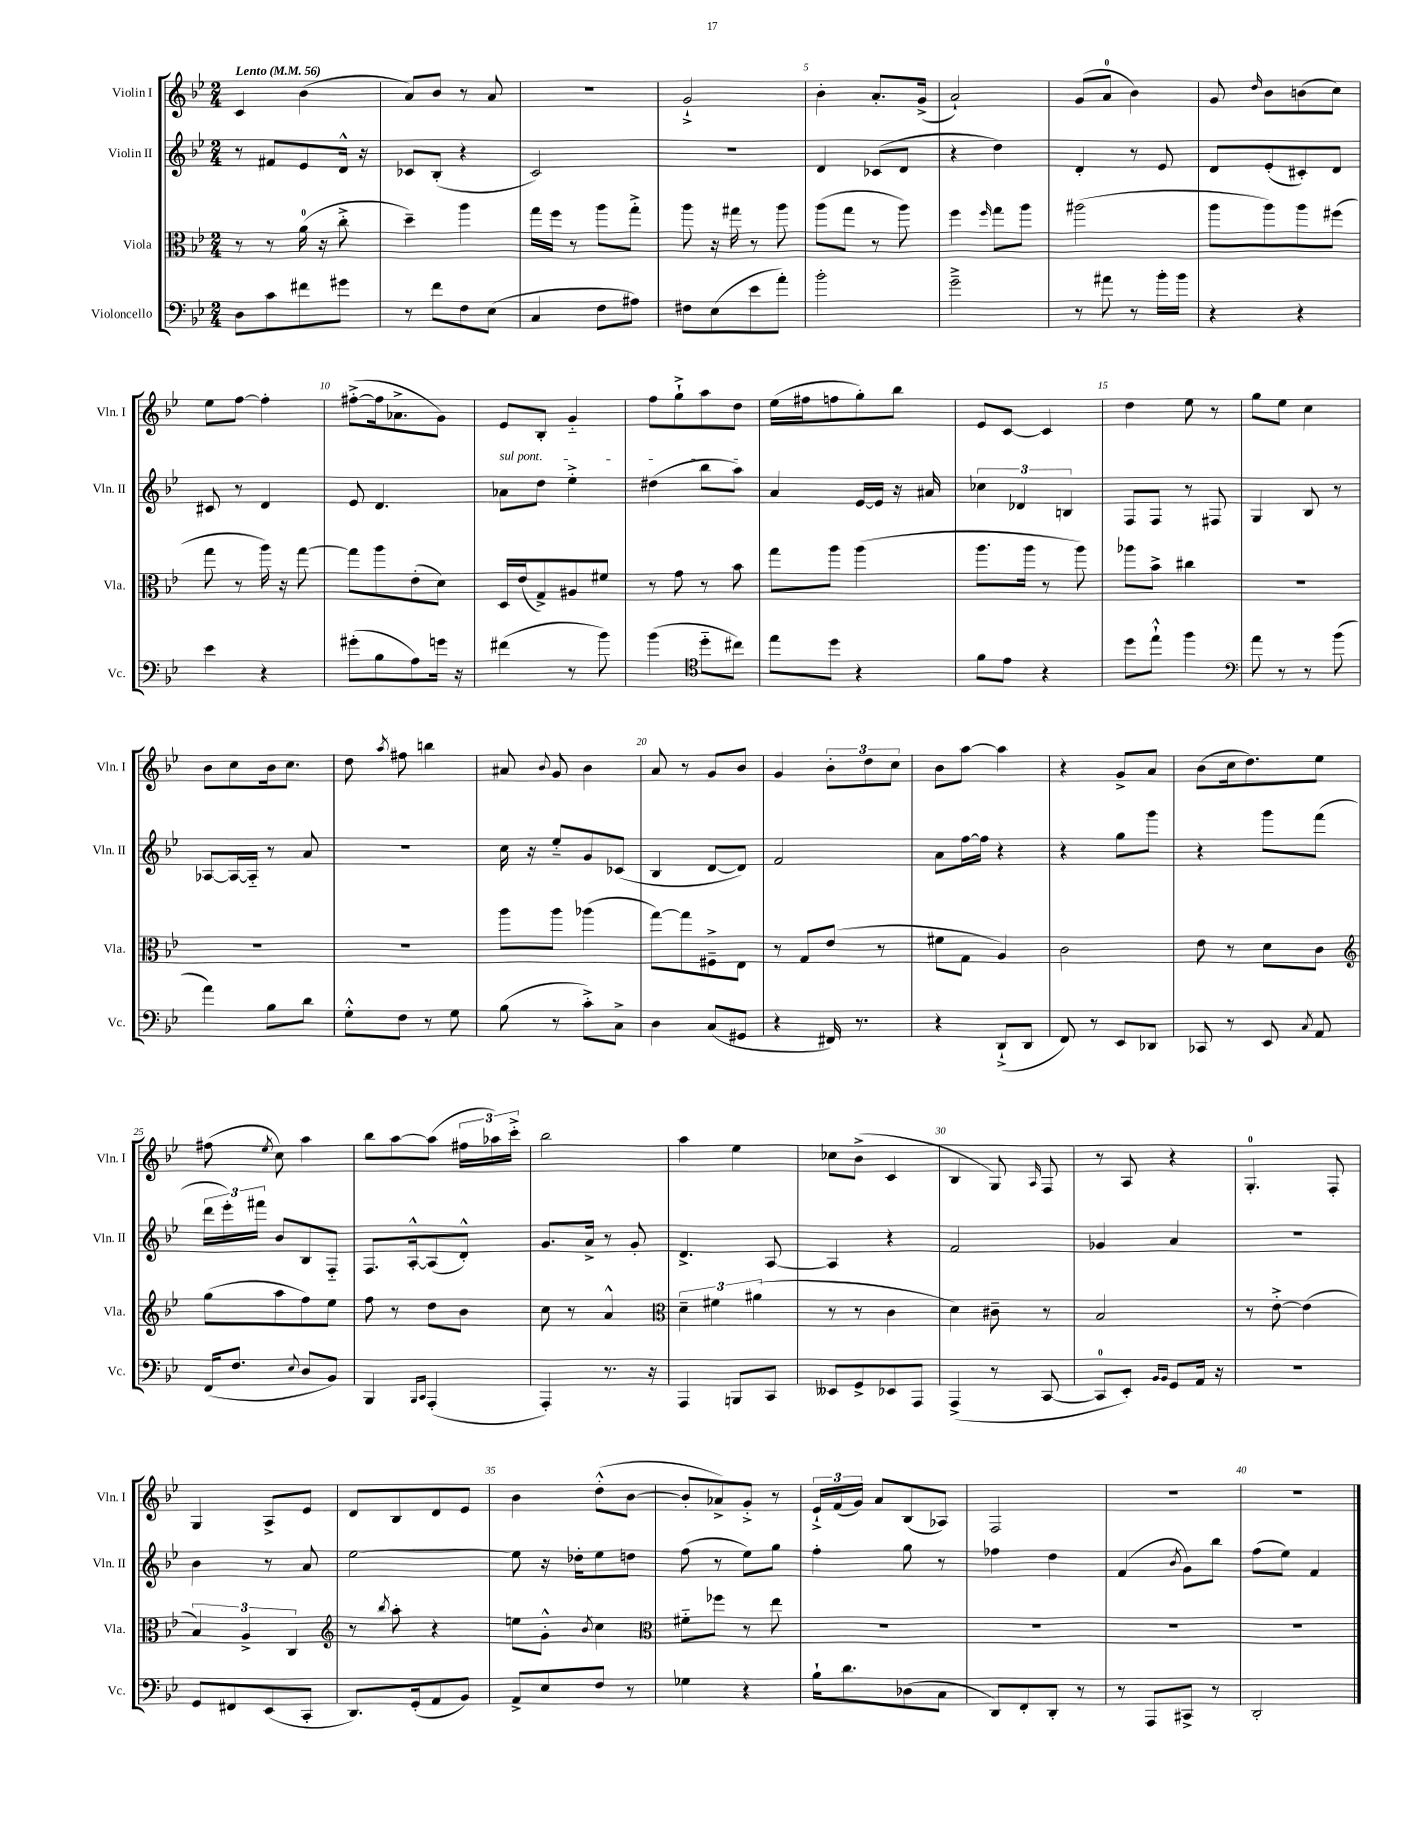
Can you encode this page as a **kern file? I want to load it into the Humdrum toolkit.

**kern	**kern	**kern	**kern
*staff4	*staff3	*staff2	*staff1
*clefF4	*clefC3	*clefG2	*clefG2
*k[b-e-]	*k[b-e-]	*k[b-e-]	*k[b-e-]
*M2/4	*M2/4	*M2/4	*M2/4
*MM56	*MM56	*MM56	*MM56
8D	8r	8r	4c
8c	8r	8f#	.
8f#	(16a	8e-	(4b-
.	16r	.	.
8g#	8cc'^	16d^^	.
.	.	16r	.
=	=	=	=
8r	4dd~)	8c-	8a)
8f	.	(8B-'	8b-
8F	4aa	4r	8r
(8E-	.	.	8a
=	=	=	=
4C	16gg	2c)	2r
.	16ff	.	.
.	8r	.	.
8F	8aa	.	.
8A#)	8gg'^	.	.
=	=	=	=
8F#	8aa	2r	2g`^
(8E-	16r	.	.
.	16gg#	.	.
8e-	8r	.	.
8a')	8aa	.	.
=	=	=	=
2b-'	(8aa	4d	4b-'
.	8gg	.	.
.	8r	(8c-	8.a'
.	8aa)	8d	.
.	.	.	(16g^
=	=	=	=
2g~^	4ff	4r	2a`)
.	16qqff	.	.
.	8gg	4dd)	.
.	8aa	.	.
=	=	=	=
8r	(2aa#	4d'	(8g
8a#	.	.	8a
8r	.	8r	4b-)
16b-'	.	8e-	.
16b-	.	.	.
=	=	=	=
4r	8aa	8d	8g
.	.	.	16qqdd
.	8aa)	(8e-'	8b-
4r	8aa	8c#')	(8b
.	(8ff#	8d	8cc)
=	=	=	=
4e-	8gg	8c#	8ee-
.	8r	8r	[8ff
4r	16aa)	4d	4ff']
.	16r	.	.
.	[8gg	.	.
=	=	=	=
(8g#'	8gg]	8e-	([8ff#'^
8B-	8aa	4.d	16ff#]
.	.	.	8.a-^
8A)	(8e-'	.	.
16g	8d)	.	8g)
16r	.	.	.
=	=	=	=
(4f#	16D	8a-	8e-
.	(16e-	.	.
.	8G^)	8dd	8B-'
8r	8A#	4ee-'^	4g'~
8b-)	8f#	.	.
=	=	=	=
(4b-	8r	(4dd#	8ff
.	8g	.	8gg`^
*clefC4	*	*	*
8dd'~	8r	8bb-	8aa
8cc#)	8b-	8aa)	8dd
=	=	=	=
8ee-	8gg	4a	(16ee-
.	.	.	16ff#
8dd	8aa	.	8ff
4r	(4aa	[16e-	8gg')
.	.	16e-]	.
.	.	16r	8bb-
.	.	16a#	.
=	=	=	=
8f	8.aa	6cc-	8e-
8e-	.	.	[8c
.	.	6d-	.
.	16aa	.	.
4r	8r	.	4c]
.	.	6B	.
.	8aa)	.	.
=	=	=	=
8dd	8aa-	8F	4dd
8ee-`^^	8b-^	8F	.
4ff	4cc#	8r	8ee-
.	.	8F#	8r
=	=	=	=
*clefF4	*	*	*
8a	2r	4G	8gg
8r	.	.	8ee-
8r	.	8B-	4cc
(8b-	.	8r	.
=	=	=	=
4a)	2r	[8A-	8b-
.	.	16A-_	8cc
.	.	16A-'~]	.
8B-	.	8r	16b-
.	.	.	8.cc
8d	.	8a	.
=	=	=	=
8G'^^	2r	2r	8dd
.	.	.	8qaa
8F	.	.	8ff#
8r	.	.	4bb
8G	.	.	.
=	=	=	=
(8B-	8aa	16cc	8a#
.	.	16r	.
.	.	.	8qqb-
8r	8aa	8ee-'~	8g
8c'^)	(4aa-	8g	4b-
8C^	.	(8c-	.
=	=	=	=
4D	[8gg)	4B-	8a
.	8gg]	.	8r
(8C	8F#~^	[8d	8g
8GG#	8E-	8d])	8b-
=	=	=	=
4r	8r	2f	4g
.	8G	.	.
16FF#)	(8e-	.	12b-'
8.r	.	.	.
.	.	.	12dd
.	8r	.	.
.	.	.	12cc
=	=	=	=
4r	8f#	8a	8b-
.	8G	[16ff	[8aa
.	.	16ff]	.
(8DD`^	4A)	4r	4aa]
8DD	.	.	.
=	=	=	=
8FF)	2c	4r	4r
8r	.	.	.
8EE-	.	8gg	8g^
8DD-	.	8ggg	8a
=	=	=	=
8CC-	8e-	4r	(8b-
8r	8r	.	16cc
.	.	.	8.dd)
8EE-	8d	8ggg	.
8qC	.	.	.
8AA	8c	(8fff	8ee-
=	=	=	=
*	*clefG2	*	*
(16FF	(8gg	24ddd	(8ff#
.	.	24eee-')	.
8.F	.	.	.
.	.	24fff#	.
.	.	.	8qee-
.	8aa	8b-	8cc)
8qqE-	.	.	.
8D	8ff)	8B-	4aa
8BB-)	8ee-	8F'~	.
=	=	=	=
4BBB-	8ff	8.F	8bb-
.	8r	.	[8aa
.	.	[16A'^^	.
16qqBBB-	.	.	.
16qqCC	.	.	.
(4AAA'	8dd	(8A]	(8aa]
.	8b-	8d'^^)	24ff#
.	.	.	24aa-)
.	.	.	24ccc'^
=	=	=	=
4AAA')	8cc	8.g	2bb-
.	8r	.	.
.	.	16a^	.
8.r	4a^^	8r	.
.	.	8g'	.
16r	.	.	.
=	=	=	=
*	*clefC3	*	*
4AAA	6d~	4.d^	4aa
.	6f#	.	.
8BBB	.	.	4ee-
.	(6a#	.	.
8CC	.	[8A	.
=	=	=	=
8EE--	8r	4A]	8cc-
8GG^	8r	.	(8b-^
8EE-	4c	4r	4c
8AAA	.	.	.
=	=	=	=
(4AAA^	4d)	2f	4B-
8r	8c#~	.	8G)
.	.	.	16qqA
[8CC	8r	.	8F
=	=	=	=
8CC]	2B-	4g-	8r
8EE-')	.	.	8A
16qqBB-	.	.	.
16qqBB-	.	.	.
8GG	.	4a	4r
16AA	.	.	.
16r	.	.	.
=	=	=	=
2r	8r	2r	4.G'
.	[8e-'^	.	.
.	(4e-]	.	.
.	.	.	8F'
=	=	=	=
8GG	6B-)	4b-	4G
8FF#	.	.	.
.	6A^	.	.
(8EE-	.	8r	8A^
.	6C	.	.
8CC'	.	8a	8e-
=	=	=	=
*	*clefG2	*	*
8.DD)	8r	[2ee-	8d
.	8qbb-	.	.
.	8aa'	.	8B-
(16GG'	.	.	.
8AA	4r	.	8d
8BB-)	.	.	8e-
=	=	=	=
8AA^	8ee	8ee-]	4b-
8E-	8g'^^	16r	.
.	.	16dd-'	.
.	8qb-	.	.
8F	4cc	8ee-	(8dd'^^
8r	.	8dd	[8b-
=	=	=	=
*	*clefC3	*	*
4G-	8f#'~	(8ff	8b-']
.	8ff-	8r	8a-^)
4r	8r	8ee-)	8g'^
.	8ee-	8gg	8r
=	=	=	=
16B-`	2r	4ff'	24e-`^
.	.	.	(24f
8.d	.	.	.
.	.	.	24g)
.	.	.	8a
(8D-	.	8gg	(8B-
8C	.	8r	8A-)
=	=	=	=
8DD)	2r	4ff-	2F
8FF'	.	.	.
8DD'	.	4dd	.
8r	.	.	.
=	=	=	=
8r	2r	(4f	2r
8AAA	.	.	.
.	.	8qb-	.
8CC#^	.	8g)	.
8r	.	8bb-	.
=	=	=	=
2DD'	2r	(8ff	2r
.	.	8ee-)	.
.	.	4f	.
==	==	==	==
*-	*-	*-	*-
